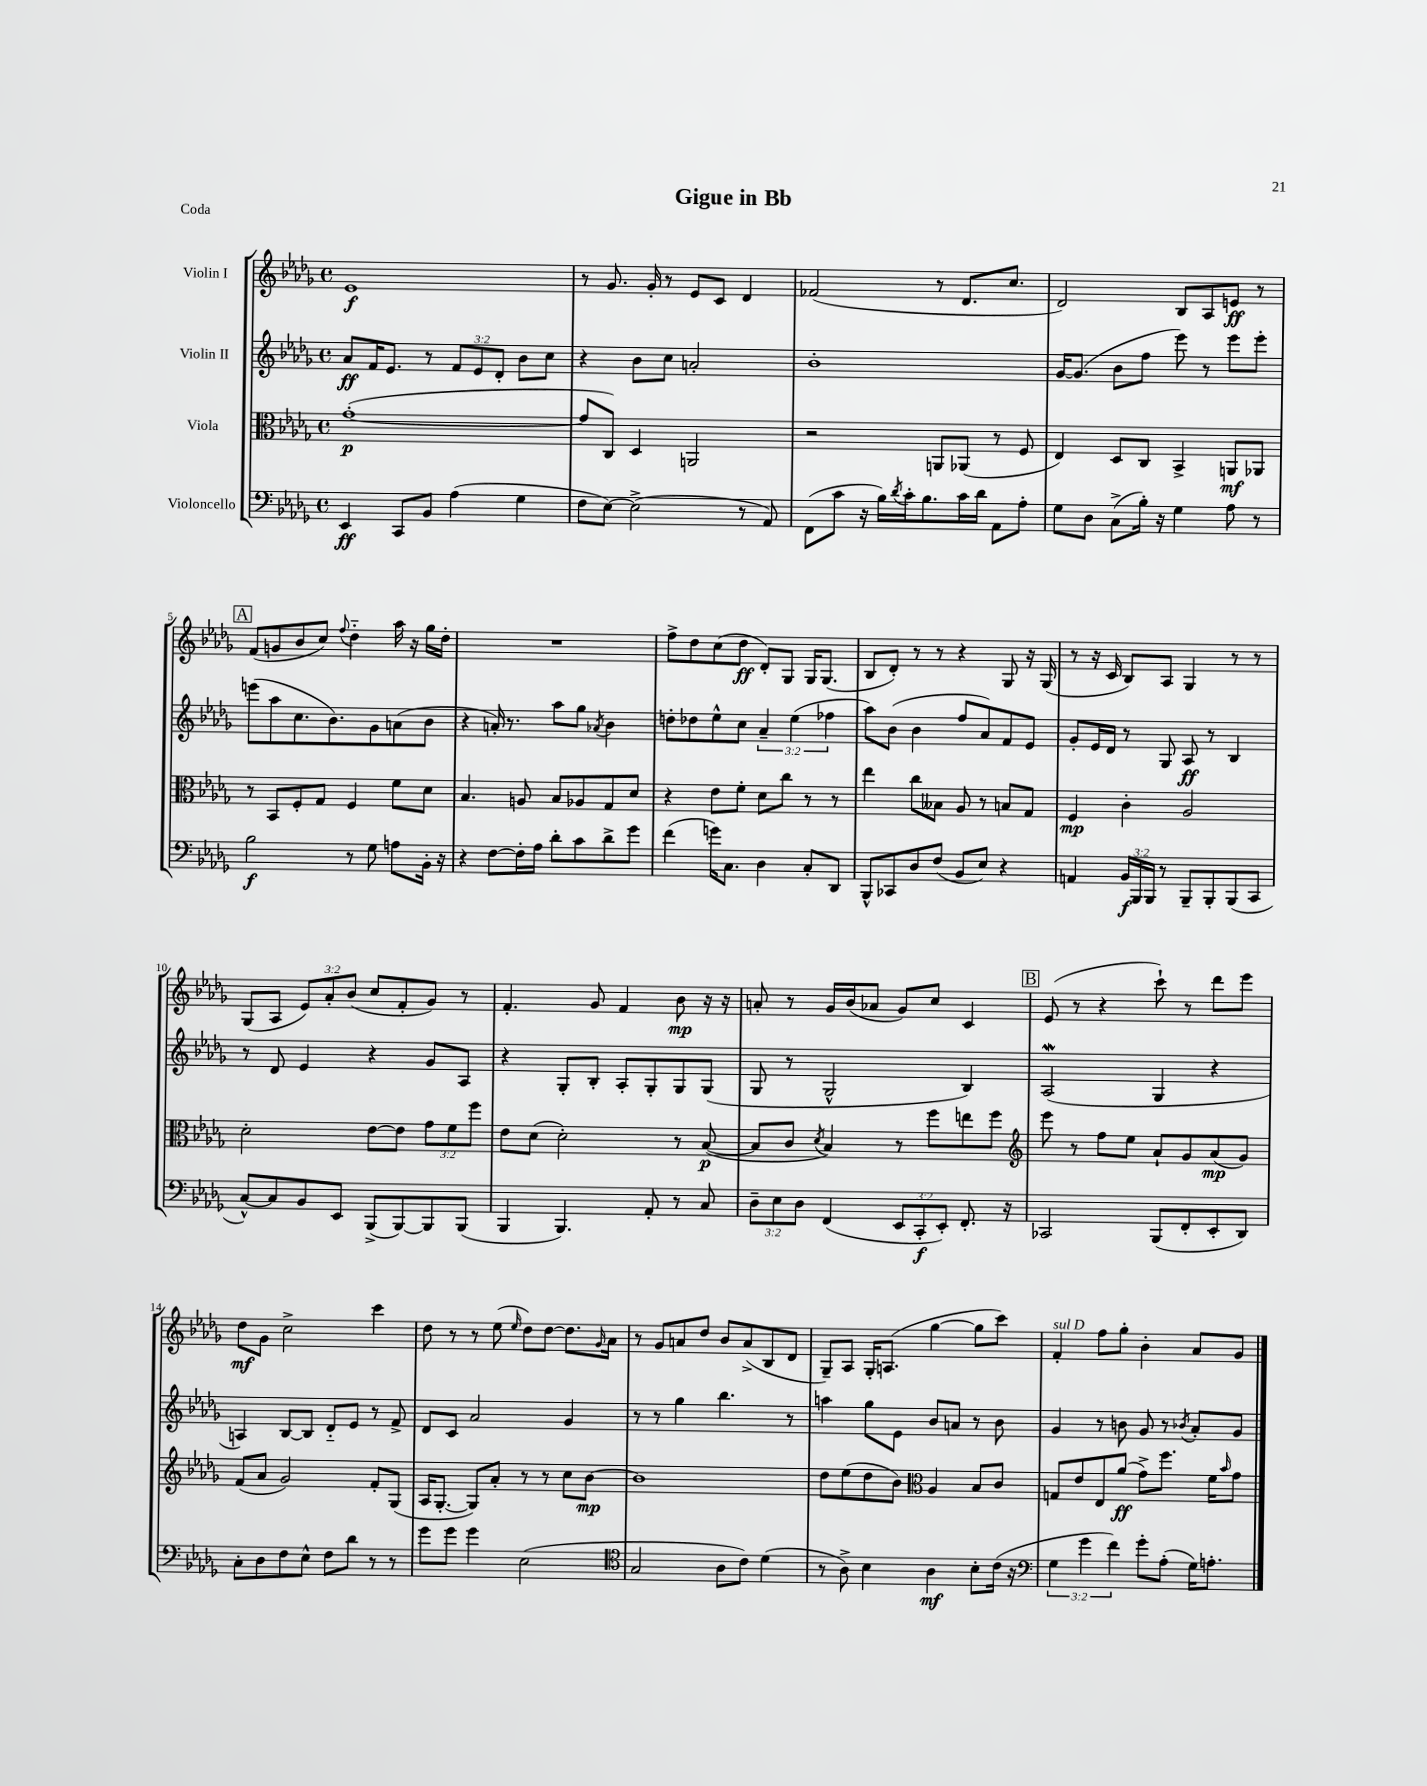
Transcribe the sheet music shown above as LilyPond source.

\header { title = "Gigue in Bb" piece = "Coda" }
<<
\new StaffGroup <<
\new Staff = "s0" \with { instrumentName = "Violin I" } {
    \clef treble \key des \major \defaultTimeSignature \time 4/4 \override Staff.TupletNumber.text = #tuplet-number::calc-fraction-text
    ees'1\f |
    r8 ges'8. ges'16-. r8 ees'8 c'8 des'4 |
    fes'2( r8 des'8. c''8. |
    des'2) bes8 aes8 e'8\ff r8 |
    \mark \markup { \box "A" } f'8( g'8 bes'8 c''8) \appoggiatura { f''8 } des''4-_ aes''16 r16 ges''16 des''16-. |
    R1 |
    f''8-> des''8 c''8( des''8\ff des'8-.) ges8 ges16 ges8.( |
    bes8 des'8-.) r8 r8 r4 ges8 r16 ges16( |
    r8 r16 c'16 bes8) aes8 ges4 r8 r8 |
    ges8( aes8 \tuplet 3/2 { ees'8) aes'8-. bes'8( } c''8 f'8-. ges'8) r8 |
    f'4.-. ges'8 f'4 bes'8\mp r16 r16 |
    a'8-. r8 ges'16 bes'16( aes'8 ges'8) c''8 c'4 |
    \mark \markup { \box "B" } ees'8( r8 r4 c'''8-!) r8 des'''8 ees'''8 |
    des''8\mf ges'8 c''2-> c'''4 |
    des''8 r8 r8 ees''8( \grace { ees''16 } des''8) des''8~ des''8. \grace { ges'16 } aes'16 |
    r8 ges'8 a'8 des''8 bes'8 a'8->( bes8 des'8 |
    ges8--) aes8 ges16-. a8.( ges''4~ ges''8 c'''8) |
    f'4-.^\markup { \italic "sul D" } f''8 ges''8-. bes'4-. aes'8 ges'8 \bar "|." |
}
\new Staff = "s1" \with { instrumentName = "Violin II" } {
    \clef treble \key des \major \defaultTimeSignature \time 4/4 \override Staff.TupletNumber.text = #tuplet-number::calc-fraction-text
    aes'8\ff f'16 ees'8. r8 \tuplet 3/2 { f'8 ees'8 des'8-. } bes'8 c''8 |
    r4 bes'8 c''8 a'2-. |
    bes'1-. |
    ges'16~ ges'8.( bes'8 f''8 ees'''8) r8 ees'''8 ees'''8-. |
    \mark \markup { \box "A" } e'''8( aes''8 c''8. bes'8.) ges'8 a'8( bes'8 |
    r4 a'16-.) r8. aes''8 ges''8 \acciaccatura { aes'8 } bes'4 |
    d''8-. des''8 ees''8-^ c''8 \tuplet 3/2 { aes'4-- ees''4( fes''4 } |
    aes''8) bes'8( bes'4 f''8 aes'8) f'8 ees'8 |
    ges'8-. ees'16 des'16 r8 ges8 aes8\ff r8 bes4 |
    r8 des'8 ees'4 r4 ges'8 aes8 |
    r4 ges8-. bes8-. aes8-. ges8-. ges8 ges8( |
    ges8 r8 ges2-^ bes4) |
    \mark \markup { \box "B" } aes2\mordent( ges4 r4 |
    a4) bes8~ bes8 des'8-_ ees'8 r8 f'8-> |
    des'8 c'8 aes'2 ges'4 |
    r8 r8 ges''4 bes''4. r8 |
    a''4 ges''8 ees'8 bes'8 a'8 r8 bes'8 |
    ges'4 r8 b'8 ges'8 r8 \acciaccatura { bes'8 } aes'8-. ges'8 \bar "|." |
}
\new Staff = "s2" \with { instrumentName = "Viola" } {
    \clef alto \key des \major \defaultTimeSignature \time 4/4 \override Staff.TupletNumber.text = #tuplet-number::calc-fraction-text
    ges'1~-.\p( |
    ges'8 c8) des4 a,2 |
    r2 a,8 aes,8( r8 f8 |
    ees4) des8 c8 bes,4-> a,8\mf aes,8 |
    \mark \markup { \box "A" } r8 bes,8 f8-. ges8 f4 f'8 des'8 |
    bes4. a8 bes8 aes8 ges8 des'8 |
    r4 ees'8 f'8-. des'8 c''8 r8 r8 |
    ees''4 c''8 beses8 aes8 r8 b8 ges8 |
    f4\mp c'4-. aes2 |
    des'2-. ees'8~ ees'8 \tuplet 3/2 { ges'8 f'8 f''8 } |
    ees'8 des'8( des'2-.) r8 bes8~\p( |
    bes8 c'8 \acciaccatura { des'8 } bes4) r8 f''8 e''8 f''8 |
    \mark \markup { \box "B" } \clef treble ees'''8 r8 f''8 ees''8 aes'8-! ges'8 aes'8\mp( ges'8) |
    f'8( aes'8 ges'2) f'8-. ges8( |
    aes16 ges8.~-. ges8) aes'8-. r8 r8 c''8 bes'8~\mp |
    bes'1 |
    des''8 ees''8( des''8 bes'8) \clef alto aes4 bes8 c'8 |
    g8 ees'8 ees8 aes'8\ff( ges'8->) f''8. f'16 \grace { bes'16 } ges'8 \bar "|." |
}
\new Staff = "s3" \with { instrumentName = "Violoncello" } {
    \clef bass \key des \major \defaultTimeSignature \time 4/4 \override Staff.TupletNumber.text = #tuplet-number::calc-fraction-text
    ees,4\ff c,8 bes,8 aes4( ges4 |
    f8 ees8~) ees2->( r8 aes,8) |
    f,8( c'8 r16 bes16) \acciaccatura { des'8 } c'16-. bes8. c'16 des'16 aes,8 aes8-. |
    ges8 des8 c8->( bes16-.) r16 ges4 aes8 r8 |
    \mark \markup { \box "A" } bes2\f r8 ges8 a8 bes,16-. r16 |
    r4 f8~ f16-. aes16 des'8-. c'8 des'8-> ges'8 |
    f'4( g'16) c8. des4 c8-. des,8 |
    bes,,8-^ ces,8 des8 f8( bes,8 ees8) r4 |
    a,4 \tuplet 3/2 { bes,16\f bes,,16 bes,,16 } r8 bes,,8-- bes,,8-. bes,,8( c,8 |
    c8~-^) c8 bes,8 ees,8 bes,,8->( bes,,8~) bes,,8 bes,,8( |
    bes,,4 bes,,4.) aes,8-. r8 c8 |
    \tuplet 3/2 { des8-- ees8 des8 } f,4( \tuplet 3/2 { ees,8 c,8-.\f ees,8-.) } f,8.-. r16 |
    \mark \markup { \box "B" } ces,2 bes,,8( f,8-. ees,8-. des,8) |
    c8-. des8 f8 ees8-^ f8 des'8 r8 r8 |
    ges'8 ges'8 ges'4 ees2( |
    \clef tenor ges2 aes8 c'8) des'4( |
    r8 aes8->) bes4 aes4\mf bes8-. c'16( r16 |
    \clef bass \tuplet 3/2 { ges4 ges'4 f'4) } ges'8-. aes8-.( ges16) a8.-. \bar "|." |
}
>>
>>
